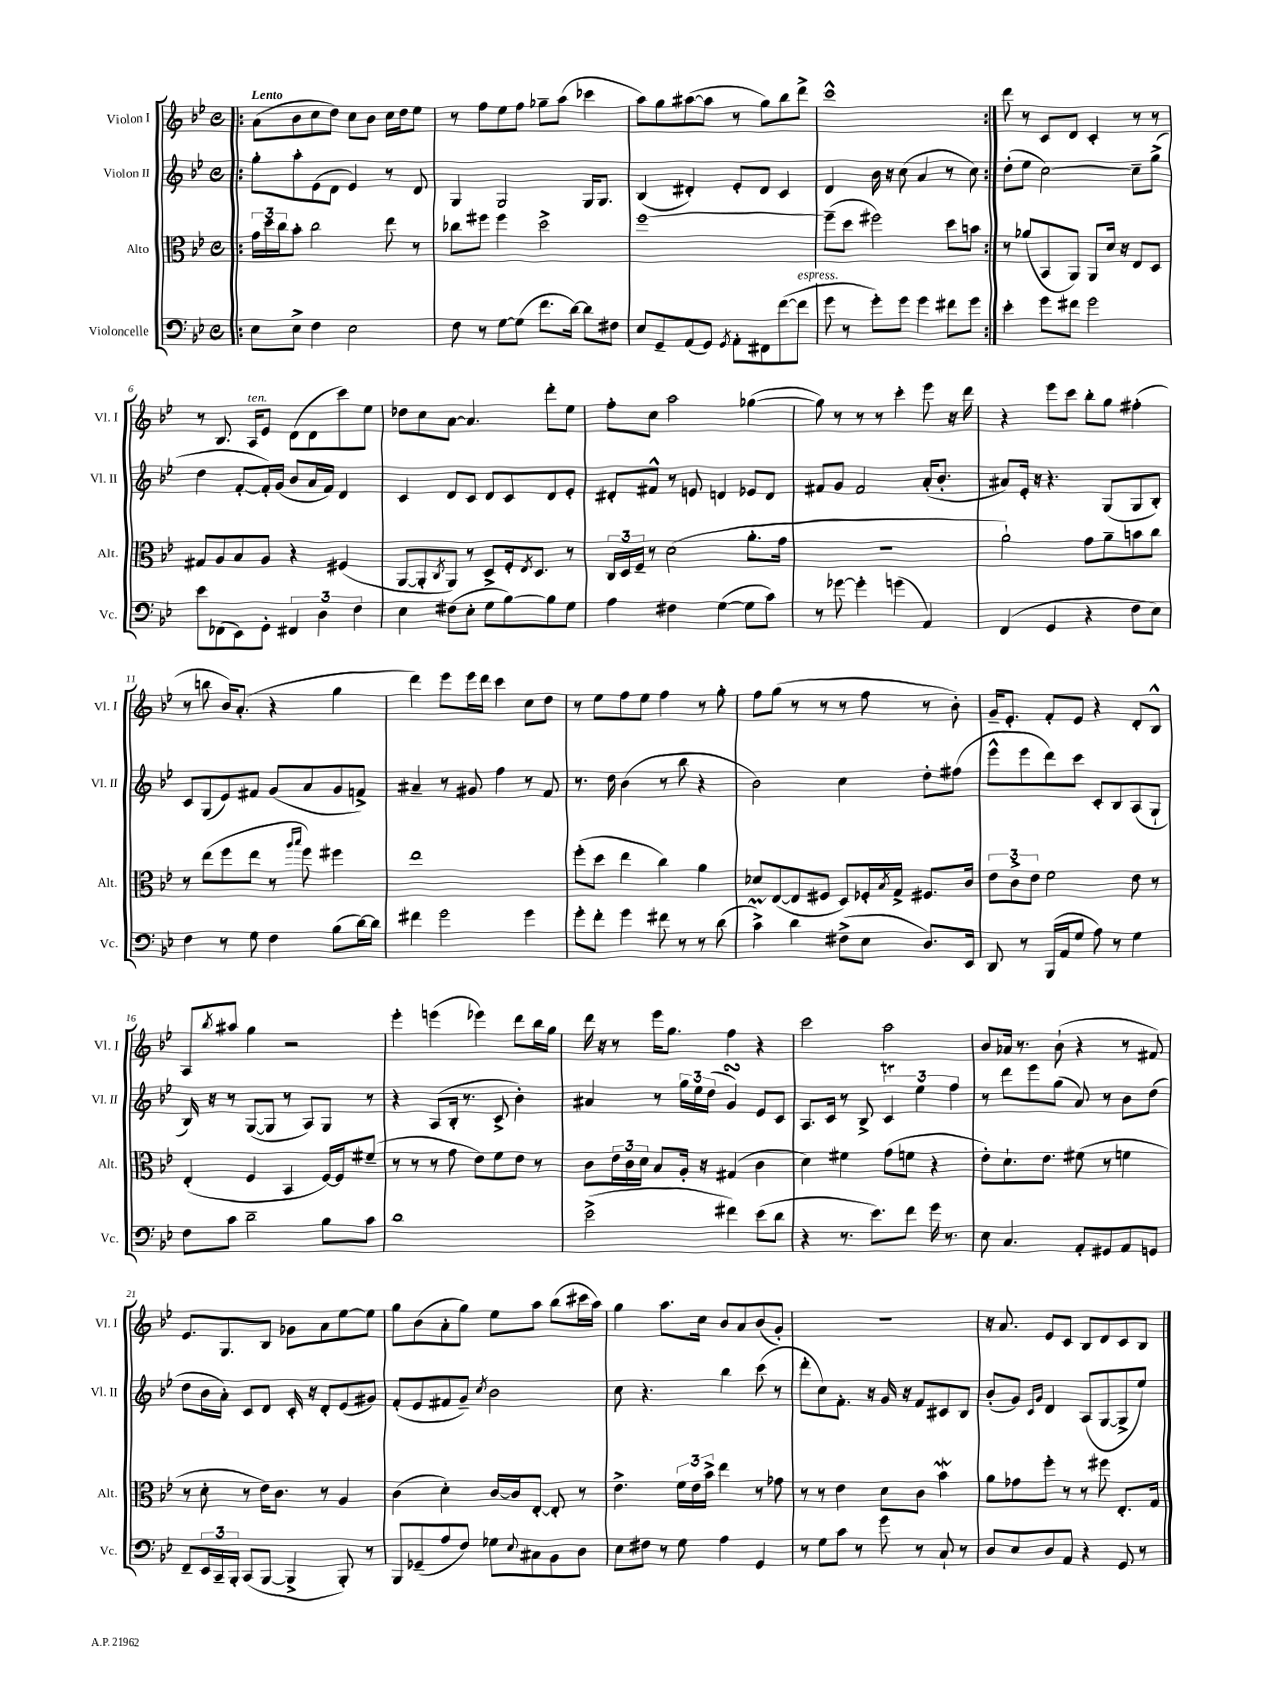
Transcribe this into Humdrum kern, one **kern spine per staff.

**kern	**kern	**kern	**kern
*staff4	*staff3	*staff2	*staff1
*clefF4	*clefC3	*clefG2	*clefG2
*k[b-e-]	*k[b-e-]	*k[b-e-]	*k[b-e-]
*M4/4	*M4/4	*M4/4	*M4/4
*met(c)	*met(c)	*met(c)	*met(c)
=!|:	=!|:	=!|:	=!|:
8E-	24g	8gg'	(8a
.	24dd	.	.
.	24cc	.	.
8E-^	8b-'	8aa'	8b-
4F	2cc	(8e-	8cc
.	.	8d	8dd)
2E-	.	4e-)	8cc
.	.	.	8b-
.	8ee-	8r	16cc
.	.	.	16dd
.	8r	8d	8ee-
=	=	=	=
8F	8cc-	4G	8r
8r	8ff#	.	8ff
[8G	4ff#	2G	8ee-
(8G]	.	.	8ff
8.f	2dd^	.	8gg-~
.	.	.	(8aa
[16d)	.	.	.
8d]	.	16G	4ccc-
.	.	8.G	.
8F#	.	.	.
=	=	=	=
8E-	[1ff	(4B-	8aa)
8GG~	.	.	8gg
(8AA	.	4d#')	([8aa#
8GG)	.	.	8aa#]
8qGG	.	.	.
8AA'	.	8e-'	8r
8FF#	.	8d#	8gg)
([8f	.	4c	8bb-
8f]	.	.	8ddd^
=	=	=	=
8g	(8ff~]	4d	1ccc^^
8r	8dd	.	.
8g')	2ff#)	16b-	.
.	.	16r	.
8g	.	(8cc	.
4g	.	4a	.
8f#	8dd	8r	.
8g	8b	8cc)	.
=:|!	=:|!	=:|!	=:|!
4e-'	8r	(8dd'	8ddd
.	(8a-	8ee-	8r
8g	8BB-	[2cc)	8c
8f#	8AA)	.	8d
2g	8AA	.	4c'
.	16d	.	.
.	16r	.	.
.	8E-	8cc~]	8r
.	8D	(8gg^	8r
=	=	=	=
8e-	8G#	4dd	8r
(8FF-	8A	.	8.B-
8EE-)	8B-	[8f'	.
.	.	.	16A
8GG'	8A	16f'])	8e-
.	.	(16g	.
6FF#	4r	8b-	(8d
.	.	16a	8d
6D	.	.	.
.	.	16f)	.
.	(4F#	4d	8ccc)
6F	.	.	.
.	.	.	8ee-
=	=	=	=
4E-	[8AA	4c	8dd-
.	8AA']	.	8cc
.	8qC	.	.
(8F#	8AA)	8d	[8a
8E-'	8r	8c	4.a]
8G	8D^	8d	.
[8B-)	16F'	8c	.
.	8qE-	.	.
.	8.D	.	.
8B-]	.	8d	8ddd'
8G	8r	8e-'	8ee-
=	=	=	=
4A	24C	8d#'	8ff'
.	24D	.	.
.	24F~	.	.
.	8r	8f#^^	8cc
4F#	(2d	8r	2aa
.	.	8e	.
([4G	.	4d	.
8G]	8.a'	8e-	([4gg-
8c)	.	8d	.
.	16g	.	.
=	=	=	=
8r	1r	8f#	8gg-])
[8g-	.	8g	8r
4g-']	.	2f#	8r
.	.	.	8r
(4g	.	.	4ccc'
4AA)	.	(16a'	8eee-
.	.	8.b-'	.
.	.	.	16r
.	.	.	16ddd
=	=	=	=
(4FF	2a`)	8a#)	4r
.	.	16e-'	.
.	.	16r	.
4GG	.	4.r	8eee-
.	.	.	8ccc
4r	8g	.	8bb-'
.	8a~	(8G	8gg
8F	8b	8G	(4ff#'
8E-)	8cc	8B-')	.
=	=	=	=
4F	8r	8c	8r
.	(8ee-	(8G	8bb
8r	8ff	8e-)	16b-)
.	.	.	(8.a'
8G	8ee-	8f#	.
4F	8r	(8g	4r
.	16qqaa	.	.
.	16qqbb-	.	.
.	8ff)	8a	.
(8B-	4ff#	8g	4gg
[16d)	.	8f^)	.
16d]	.	.	.
=	=	=	=
4f#	1ee-	4a#~	4ddd)
2g	.	8r	8eee-
.	.	8g#	16eee-
.	.	.	16ddd
.	.	4ff	4ccc
4g	.	8r	8cc
.	.	8f	8dd
=	=	=	=
8g'	(8ff'	8.r	8r
8f'	8dd	.	8ee-
.	.	16dd	.
4g	4ee-	(4b-	8ff
.	.	.	8ee-
8f#	4cc)	8r	4ff
8r	.	8bb-	.
8r	4a	4r	8r
(8d	.	.	8gg'
=	=	=	=
4c^)	8d-	2b-)	8ff
.	([8E-	.	(8gg
4d	8E-]	.	8r
.	8F#	.	8r
(8F#^	8D)	4cc	8r
8E-	16F-'	.	8ff
.	8qB-	.	.
.	16G^	.	.
8.D)	8.F#	8dd'	8r
.	.	(8ff#	8b-')
16EE-	16c	.	.
=	=	=	=
8DD	12e-	8eee-^^	16g~
.	.	.	8.e-'
.	12c^	.	.
8r	.	8eee-	.
.	12e-	.	.
(16BBB-	2f	8ddd)	8f'
16AA	.	.	.
8G	.	8ccc	8e-
8A)	.	8c'	4r
8r	.	8B-	.
4G	8e-	(8A	8d'
.	8r	8G`	8B-^^
=	=	=	=
8F	(4E-'	16B-)	8A
.	.	16r	.
.	.	.	8qbb-
8c	.	8r	8aa#
2d~	4F	([8G	4gg
.	.	8G]	.
.	4BB-	8r	2r
.	.	8A)	.
8B-	[16F)	8G	.
.	16F]	.	.
8c	(8f#~	8r	.
=	=	=	=
1d	8r	4r	4eee-'
.	8r	.	.
.	8r	(8A	(4eee
.	8g	16B-'	.
.	.	8.r	.
.	8e-)	.	4eee-)
.	8f	8c^	.
.	8e-	4b-')	8ddd
.	8r	.	16bb-
.	.	.	16gg
=	=	=	=
(2e-^	8c	4a#	16ddd
.	.	.	16r
.	24e-	.	8r
.	24c	.	.
.	24d	.	.
.	8B-	8r	16eee-
.	.	.	8.gg
.	16A'	24gg	.
.	.	24ee-	.
.	16r	.	.
.	.	(24dd	.
4f#)	(4G#	4g)	4ff
(8e-	4c	8e-	4r
8d	.	8c	.
=	=	=	=
4r	4d)	8.A	2ccc
.	.	16c	.
8.r	4f#	8r	.
.	.	8B-^	.
8.e-)	.	.	.
.	(8g	6c	2aa
8f	8f	.	.
.	.	6ee-	.
16g	4r	.	.
8.r	.	.	.
.	.	6ff	.
=	=	=	=
8E-	8e-')	8r	8b-
4.C	8.d`	8ddd	16a-
.	.	.	8.r
.	.	8eee-	.
.	8.e-	.	.
.	.	(8gg	(8b-`
8AA'	(8f#	8a)	4r
8GG#	8r	8r	.
8AA	4f	8b-	8r
8GG	.	(8dd	8f#)
=	=	=	=
8FF~	8r	8dd	8.e-
24EE-	8d'	16b-	.
24CC~	.	.	.
.	.	16a')	8.G
24BBB-'	.	.	.
(8CC	8r	8c	.
[8BBB-	16e-)	8d	8B-
.	8.c	.	.
4BBB-^]	.	16c'	8g-
.	.	16r	.
.	8r	8d'	8a
8BBB-')	4A	(8e-	[8ee-
8r	.	8g#)	8ee-]
=	=	=	=
8BBB-	(4c	(8f'	8gg
(8GG-~	.	8e-	(8b-
8A	4d')	8f#	8a'
8F)	.	8g~)	8gg)
.	.	8qcc	.
8G-	[16c	2b-	8ee-
.	16c]	.	.
8qqE-	.	.	.
8C#	[8E-'	.	8aa
8BB-	8E-']	.	(8bb-
8D	8r	.	16ccc#
.	.	.	16aa)
=	=	=	=
8E-	4.e-^	8cc	4gg
8F#	.	4.r	.
8r	.	.	8.aa
8G	24f	.	.
.	24e-	.	.
.	.	.	16cc
.	24b-^	.	.
4A	4ee-	4bb-	8b-
.	.	.	8a
4GG	8r	(8ccc	(8b-
.	8g-	8r	8g')
=	=	=	=
8r	8r	8ddd'	1r
8G	8r	8cc)	.
8c	4e-	8.f'	.
8r	.	.	.
.	.	16r	.
8g	8d	16g	.
.	.	16r	.
8r	8c	8f	.
8C`	4b-	8c#	.
8r	.	8B-	.
=	=	=	=
8D	8a	(8b-'	16r
.	.	.	8.a
8E-	8g-	8g)	.
.	.	16qqc	.
.	.	16qqg	.
8D	8ff'	4d	8e-
8AA	8r	.	8c
4r	8r	(8A	8B-
.	8ff#	[8G	8d
8GG	8.E-'	8G^]	8c
8r	.	8ee-)	8B-
.	16G	.	.
==	==	==	==
*-	*-	*-	*-
